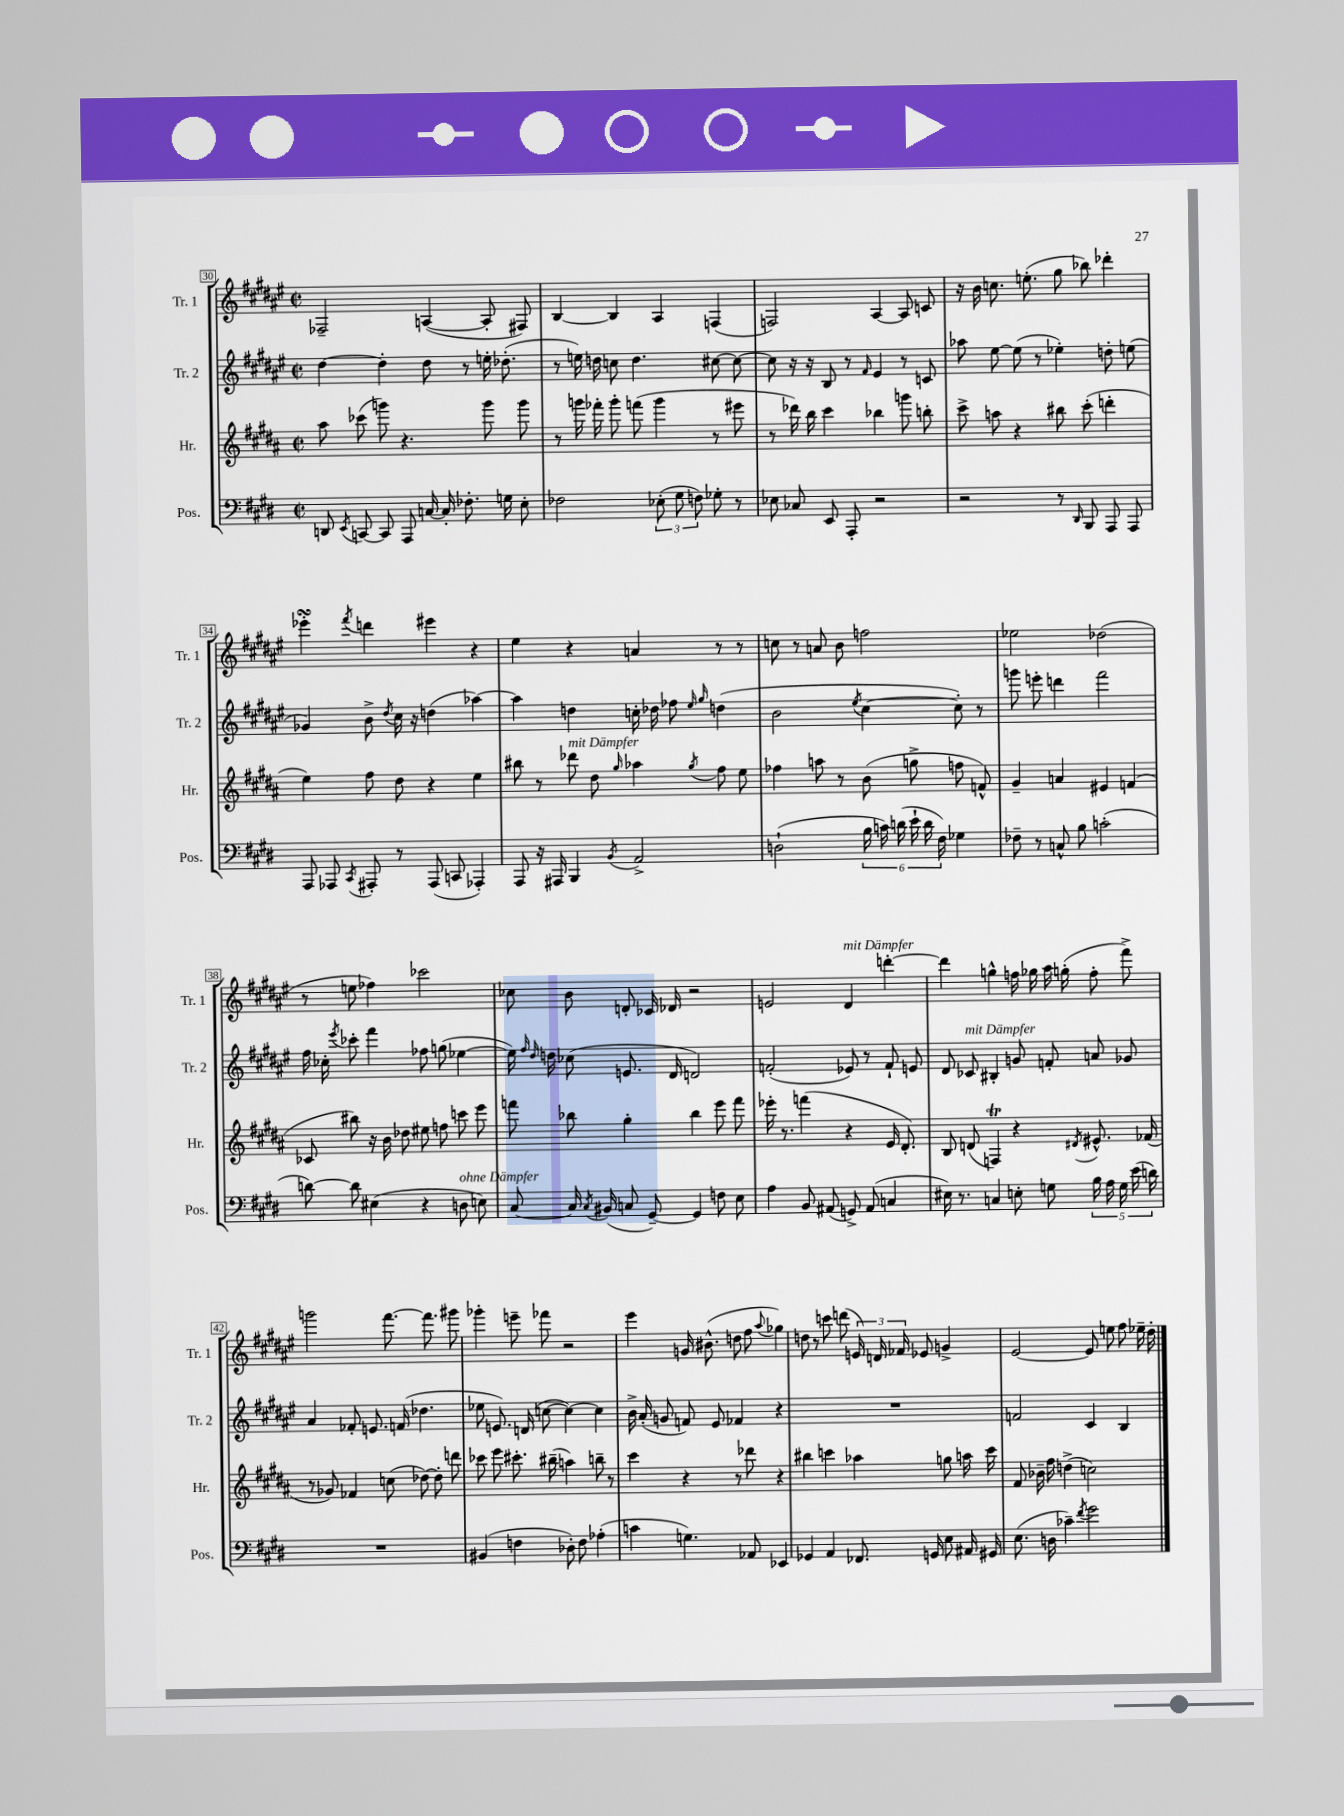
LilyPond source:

<<
\new StaffGroup <<
\new Staff = "s0" \with { instrumentName = "Tr. 1" shortInstrumentName = "Tr. 1" } {
    \clef treble \key fis \major \defaultTimeSignature \time 2/2
    \autoBeamOff fes2-- a4~( a8-. fis8) |
    b4~ b4 ais4 f4( |
    f2) ais4~ ais8 c'8 |
    r16 b'16 c''8. e''8.-.( gis''8 bes''8) des'''4-. |
    ees'''4-.\turn \acciaccatura { fis'''8 } d'''4 eis'''4 r4 |
    eis''4 r4 a'4 r8 r8 |
    c''8 r8 a'8 b'8 f''2 |
    ees''2 des''2( |
    r8 e''8 fes''4) ces'''2 |
    ces''8 b'8 d'8-. ces'16 des'16 r2 |
    e'2 dis'4^\markup { \italic "mit Dämpfer" } d'''4~-. |
    d'''4 g''4-^ f''16 ges''16 ais''16 g''16-.( f''8-. fis'''8->) |
    g'''2 fis'''8.~ fis'''8. gis'''8 |
    ges'''4-. e'''8-- fes'''8 r2 |
    eis'''4 g'16 bis'8.-^( d''8 fis''8 \appoggiatura { ais''8 } ges''4) |
    d''8 r8 c'''8 d'''8( \tuplet 3/2 { e'16) d'16 fes'16 } ees'8 g'4-> |
    eis'2~ eis'8 e''8 fis''8 ees''16-- dis''16-. \bar "|." |
}
\new Staff = "s1" \with { instrumentName = "Tr. 2" shortInstrumentName = "Tr. 2" } {
    \clef treble \key fis \major \defaultTimeSignature \time 2/2
    \autoBeamOff dis''4~ dis''4-. dis''8 r8 e''16-. des''8.-.( |
    r8 e''16) d''16 c''8 d''4. cis''8~ cis''8~ |
    cis''8 r16 r16 b8 r8 \grace { fis'16 } eis'4 r8 c'8 |
    aes''8 eis''8~ eis''8( r8 ees''4-.) d''8-. e''8( |
    ges'4) b'8-> \acciaccatura { dis''8 } cis''16 r16 d''4( aes''4~) |
    aes''4 d''4 c''16-. des''16 fes''8 \grace { eis''16 gis''16 } d''4( |
    b'2 \acciaccatura { eis''8 } cis''4~ cis''8-.) r8 |
    g'''8 e'''8-. d'''4 fis'''2 |
    fis''16 ces''16-. \acciaccatura { eis'''8 } ces'''8-. fis'''4 fes''8 g''8( ees''4~ |
    ees''16) \grace { fis''16 dis''16 } d''16 ces''8( e'8. dis'16 d'2) |
    f'2-.( ees'8) r8 f'8-! e'8 |
    dis'8 ces'8^\markup { \italic "mit Dämpfer" } bis4-. g'8 f'8-. a'8 ges'8 |
    ais'4 fes'8-. e'8. f'16( des''4. |
    ees''8 e'8.) d'16( c''8~ c''4~) c''4 |
    b'16-> ais'16-.( g'8 f'8) eis'8 fes'4 r4 |
    R1 |
    f'2 cis'4 b4 \bar "|." |
}
\new Staff = "s2" \with { instrumentName = "Hr." shortInstrumentName = "Hr." } {
    \clef treble \key b \major \defaultTimeSignature \time 2/2
    \autoBeamOff ais''8 ces'''8( g'''8) r4. g'''8 g'''8 |
    r8 g'''16 fes'''16-. g'''8-. f'''8( g'''4 r8 eis'''8 |
    r8 des'''16) b''16 cis'''4 bes''4 g'''8 b''8-. |
    cis'''8-> a''8 r4 bis''8 cis'''8-.( d'''4-. |
    e''4) fis''8 dis''8 r4 e''4 |
    bis''8 r8 des'''8^\markup { \italic "mit Dämpfer" } dis''8 \grace { gis''16 } aes''4 \acciaccatura { gis''8 } fis''8 e''8 |
    fes''4 a''8 r8 b'8( g''8-> f''8 f'8-^) |
    gis'4-- a'4 eis'4 f'4( |
    ces'8 bis''8) r16 b'16 des''8 eis''8 f''8 c'''8 e'''8 |
    f'''8 bes''8 gis''4-. bes''4 e'''8 f'''8 |
    ees'''16-. r8. f'''4( r4 e'16 dis'8.-.) |
    b8 d'8( f4\trill) r4 \acciaccatura { dis'8 } eis'8.-^ fes'16( |
    r8 ges'8) fes'4 c''8( des''8~) des''8-. d'''8 |
    ces'''8 e'''8 cis'''8.-. bis''16--( a''4) b''8-- r8 |
    cis'''4 r4 r8 des'''8 r4 |
    bis''4 c'''4 aes''4 g''8 a''16 c'''16 |
    fis'8 bes'16-- fis''16 d''4->( c''2) \bar "|." |
}
\new Staff = "s3" \with { instrumentName = "Pos." shortInstrumentName = "Pos." } {
    \clef bass \key e \major \defaultTimeSignature \time 2/2
    \autoBeamOff d,8 \acciaccatura { e,8 } c,8~ c,8 a,,8 c16~ c16-. fes8.-. g16 e8-. |
    fes2 \tuplet 3/2 { ees8-.( gis8 f8) } ges8-. r8 |
    ees8 ces8 e,8 a,,8-. r2 |
    r2 r8 \grace { dis,16 } b,,8 a,,8 a,,8 |
    a,,8 aes,,8 \acciaccatura { cis,8 } ais,,8-. r8 ais,,8( c,8 aes,,4-.) |
    a,,8 r16 ais,,16 b,,4 \acciaccatura { b,8 } a,2-> |
    d2-!( \tuplet 6/4 { b16 c'16) d'16( e'16-! d'16 fis16) } ges4 |
    fes8-- r8 c8-^ b8 c'2-.( |
    d'8~) d'8 eis4( r4 d8^\markup { \italic "ohne Dämpfer" } e8) |
    cis8~ cis16 \acciaccatura { cis8 } bis,16( c8 gis,8~--) gis,4 f8 e8 |
    a4 b,8 ais,8( g,8->) ais,8( c4 |
    eis16) r8. c4 e8-. g8 \tuplet 5/4 { b16 a16 g16 e'16( d'16) } |
    R1 |
    bis,4( f4 des8-.) f8 aes4-.( |
    c'4 g4.) aes,8 ees,4 |
    ges,4 a,4 fes,8. g,16 e8 ais,16 gis,16 |
    e8.( d16 ces'4--) \acciaccatura { fis'8 } gis'2 \bar "|." |
}
>>
>>
\layout { \context { \Score currentBarNumber = #30 \override BarNumber.stencil = #(make-stencil-boxer 0.1 0.3 ly:text-interface::print) } }
